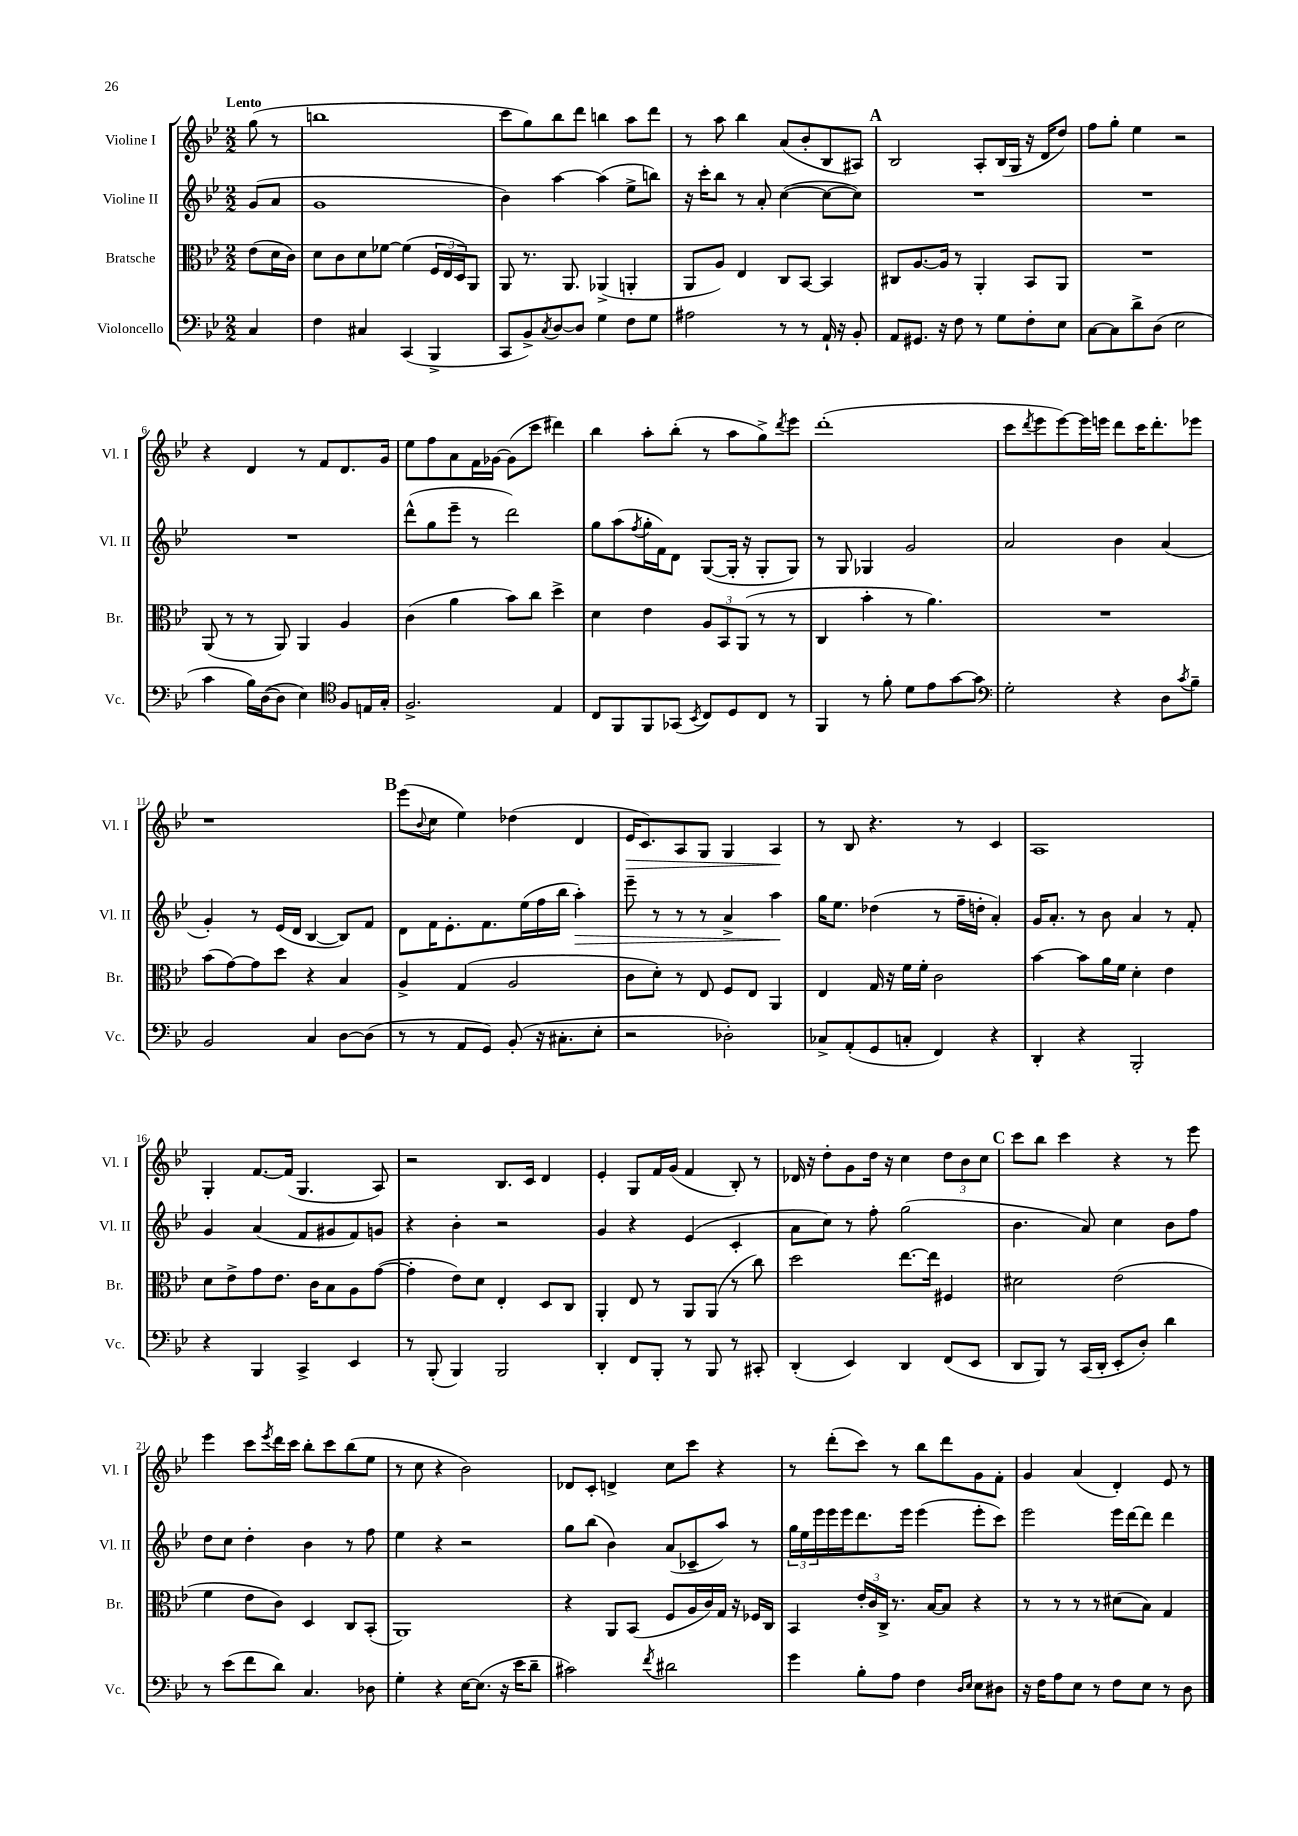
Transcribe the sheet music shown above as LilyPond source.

<<
\new StaffGroup <<
\new Staff = "s0" \with { instrumentName = "Violine I" shortInstrumentName = "Vl. I" } {
    \clef treble \key bes \major \numericTimeSignature \time 2/2 \partial 4 \tempo "Lento"
    g''8( r8 |
    b''1 |
    c'''8 g''8) bes''8 d'''8 b''4 a''8 d'''8 |
    r8 a''8 bes''4 a'8( bes'8-. bes8 ais8) |
    \mark \markup { \bold "A" } bes2 a8-. bes16( g16 r16 d'16 d''8) |
    f''8 g''8-. ees''4 r2 |
    r4 d'4 r8 f'8 d'8. g'16 |
    ees''8 f''8 a'8 f'16 ges'16~ ges'8( c'''8 dis'''4) |
    bes''4 a''8-. bes''8-.( r8 a''8 g''8->) \acciaccatura { d'''8 } ees'''8 |
    d'''1-.( |
    c'''8 \acciaccatura { d'''8 } ees'''8 ees'''8~) ees'''16 e'''16 d'''8 c'''16 d'''8.-. ees'''8 |
    r1 |
    \mark \markup { \bold "B" } ees'''8( \appoggiatura { bes'8 } c''8 ees''4) des''4( d'4 |
    ees'16\> c'8.) a8 g8 g4 a4\! |
    r8 bes8 r4. r8 c'4 |
    a1 |
    g4-. f'8.~ f'16( g4. a8) |
    r2 bes8. c'16 d'4 |
    ees'4-. g8 f'16 g'16( f'4 bes8-.) r8 |
    des'16 r16 d''8-. g'8 d''16 r16 c''4 \tuplet 3/2 { d''8 bes'8 c''8 } |
    \mark \markup { \bold "C" } c'''8 bes''8 c'''4 r4 r8 ees'''8 |
    ees'''4 c'''8 \acciaccatura { ees'''8 } d'''16 c'''16 bes''8-. c'''8 bes''8( ees''8 |
    r8 c''8 r4 bes'2) |
    des'8 c'8-. d'4-> c''8 c'''8 r4 |
    r8 d'''8-.( c'''8) r8 bes''8 d'''8 g'8 f'8-. |
    g'4 a'4( d'4-.) ees'8 r8 \bar "|." |
}
\new Staff = "s1" \with { instrumentName = "Violine II" shortInstrumentName = "Vl. II" } {
    \clef treble \key bes \major \numericTimeSignature \time 2/2 \partial 4
    g'8( a'8 |
    g'1 |
    bes'4) a''4~ a''4( ees''8-> b''8) |
    r16 c'''16-. bes''8 r8 a'8-. c''4~( c''8~ c''8) |
    \mark \markup { \bold "A" } R1 |
    R1 |
    R1 |
    d'''8-^( g''8 ees'''8-- r8 d'''2) |
    g''8 a''8( \acciaccatura { f''8 } g''16-. f'16) d'8 g8~( g16-. r16 g8-. g8) |
    r8 g8 ges4 g'2 |
    a'2 bes'4 a'4( |
    g'4-.) r8 ees'16( d'16 bes4~ bes8) f'8 |
    \mark \markup { \bold "B" } d'8 f'16 ees'8.-. f'8. ees''16( f''16 bes''16 a''4-.\>) |
    ees'''8-- r8 r8 r8 a'4-> a''4\! |
    g''16 ees''8. des''4( r8 f''16-- d''16-. a'4-.) |
    g'16 a'8.-. r8 bes'8 a'4 r8 f'8-. |
    g'4 a'4( f'8 gis'8 f'8) g'8 |
    r4 bes'4-. r2 |
    g'4 r4 ees'4( c'4-. |
    a'8 c''8) r8 f''8-. g''2( |
    \mark \markup { \bold "C" } bes'4. a'8) c''4 bes'8 f''8 |
    d''8 c''8 d''4-. bes'4 r8 f''8 |
    ees''4 r4 r2 |
    g''8 bes''8( bes'4) a'8( ces'8-- a''8) r8 |
    \tuplet 3/2 { g''16 ees''16 ees'''16 } ees'''16 ees'''16 d'''8. ees'''16 ees'''4( ees'''8-. c'''8) |
    ees'''2 ees'''16 d'''16~ d'''8 d'''4 \bar "|." |
}
\new Staff = "s2" \with { instrumentName = "Bratsche" shortInstrumentName = "Br." } {
    \clef alto \key bes \major \numericTimeSignature \time 2/2 \partial 4
    ees'8( d'16 c'16) |
    d'8 c'8 d'8 fes'8~ fes'4( \tuplet 3/2 { f16 ees16 d16) } a,8 |
    a,8 r8. a,8. aes,4->( a,4-. |
    a,8 a8) ees4 c8 bes,8~ bes,4 |
    \mark \markup { \bold "A" } cis8 a8.~ a16 r8 a,4-. bes,8 a,8 |
    R1 |
    a,8( r8 r8 a,8) a,4 a4 |
    c'4( a'4 bes'8) c''8 d''4-> |
    d'4 ees'4 \tuplet 3/2 { a8 bes,8 a,8( } r8 r8 |
    c4 bes'4-. r8 a'4.) |
    R1 |
    bes'8( g'8~) g'8 d''8 r4 bes4 |
    \mark \markup { \bold "B" } a4-> g4( a2 |
    c'8 d'8-.) r8 ees8 f8 ees8 a,4 |
    ees4 g16 r16 f'16 f'16-. c'2 |
    bes'4~ bes'8 a'16 f'16 d'4-. ees'4 |
    d'8 ees'8-> g'8 ees'8. c'16 bes8 a8 g'8~( |
    g'4-. ees'8) d'8 ees4-. d8 c8 |
    a,4-. ees8 r8 a,8 a,8( r8 c''8) |
    d''2 ees''8.~ ees''16 fis4 |
    \mark \markup { \bold "C" } dis'2 ees'2( |
    f'4 ees'8 c'8) d4 c8 bes,8-.( |
    a,1) |
    r4 a,8 bes,8( f8 a16 c'16) g16 r16 fes16 c16 |
    bes,4 \tuplet 3/2 { ees'16-. c'16 c16-> } r8. bes16~ bes8 r4 |
    r8 r8 r8 r8 dis'8( bes8) g4 \bar "|." |
}
\new Staff = "s3" \with { instrumentName = "Violoncello" shortInstrumentName = "Vc." } {
    \clef bass \key bes \major \numericTimeSignature \time 2/2 \partial 4
    c4 |
    f4 cis4 c,4( bes,,4-> |
    c,8 bes,8->) \acciaccatura { c8 } d8~ d8 g4 f8 g8 |
    ais2 r8 r8 a,16-! r16 bes,8-. |
    \mark \markup { \bold "A" } a,8 gis,8. r16 f8 r8 g8 f8-. ees8 |
    c8~ c8 d'8-> d8( ees2 |
    c'4 bes16) d16~( d8 ees4) \clef tenor f8 e16 g16-. |
    f2.-> ees4 |
    c8 f,8 f,8 ges,8( \acciaccatura { bes,8 } c8) d8 c8 r8 |
    f,4 r8 f'8-. d'8 ees'8 g'8~ g'8 |
    \clef bass g2-. r4 d8 \acciaccatura { c'8 } bes8-- |
    bes,2 c4 d8~ d8( |
    \mark \markup { \bold "B" } r8 r8 a,8 g,8) bes,8-.( r16 cis8.-. ees8-. |
    r2 des2-.) |
    ces8-> a,8-.( g,8 c8-. f,4) r4 |
    d,4-. r4 bes,,2-. |
    r4 bes,,4 c,4-> ees,4 |
    r8 bes,,8-.( bes,,4) bes,,2 |
    d,4-. f,8 bes,,8-. r8 bes,,8 r8 cis,8-. |
    d,4-.( ees,4) d,4 f,8( ees,8 |
    \mark \markup { \bold "C" } d,8 bes,,8) r8 c,16( d,16-. ees,8-. d8-.) d'4 |
    r8 ees'8( f'8 d'8) c4. des8 |
    g4-. r4 ees16~ ees8.( r16 ees'16 d'8-- |
    cis'2) \acciaccatura { f'8 } dis'2 |
    g'4 bes8-. a8 f4 \grace { d16 ees16 } ees8 dis8 |
    r16 f16 a8 ees8 r8 f8 ees8 r8 d8 \bar "|." |
}
>>
>>
